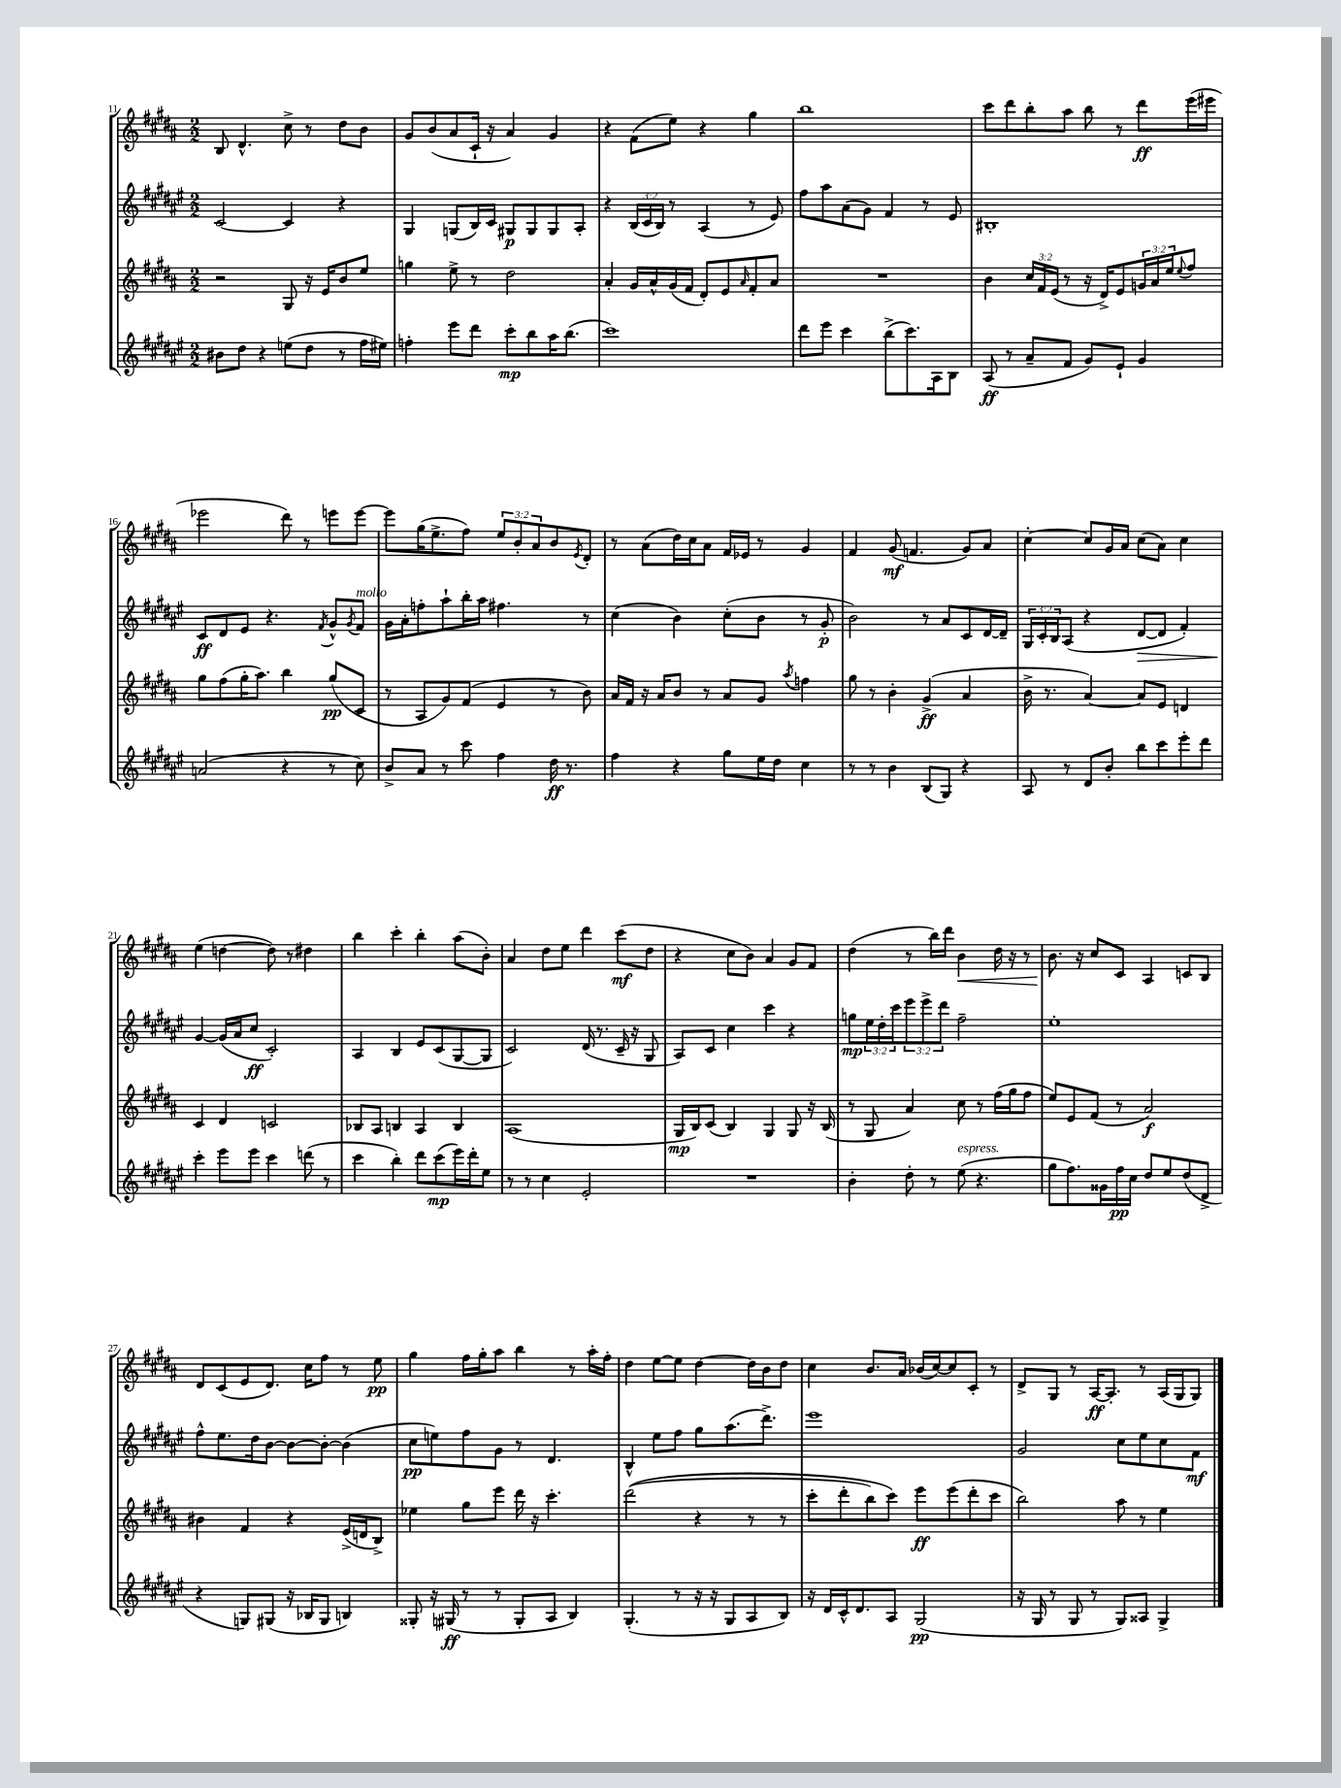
<<
\new StaffGroup <<
\new Staff = "s0" {
    \clef treble \key b \major \numericTimeSignature \time 2/2 \override Staff.TupletNumber.text = #tuplet-number::calc-fraction-text
    b8 dis'4.-^ cis''8-> r8 dis''8 b'8 |
    gis'8 b'8( ais'8 cis'16-! r16 ais'4) gis'4 |
    r4 fis'8( e''8) r4 gis''4 |
    b''1 |
    cis'''8 dis'''8 b''8-. ais''8 b''8 r8 dis'''8\ff e'''16( eis'''16 |
    ees'''2 dis'''8) r8 e'''8 e'''8~ |
    e'''8 gis''16( e''8.-> fis''8) \tuplet 3/2 { e''8 b'8-. ais'8 } b'8 \acciaccatura { e'8 } dis'8-. |
    r8 ais'8( dis''16) cis''16 ais'8 fis'16 ees'16 r8 gis'4 |
    fis'4 gis'8\mf( f'4. gis'8) ais'8 |
    cis''4~-. cis''8 gis'16 ais'16 cis''8( ais'8) cis''4 |
    e''4( d''4~ d''8) r8 dis''4 |
    b''4 cis'''4-. b''4-. ais''8( b'8-.) |
    ais'4 dis''8 e''8 dis'''4 cis'''8\mf( dis''8 |
    r4 cis''8 b'8) ais'4 gis'8 fis'8 |
    dis''4( r8 b''16) dis'''16 b'4\< dis''16 r16 r8 |
    b'8.\! r16 cis''8 cis'8 ais4 c'8 b8 |
    dis'8 cis'8( e'8 dis'8.) cis''16 fis''8 r8 e''8\pp |
    gis''4 fis''16 gis''16-. ais''8 b''4 r8 ais''16-. fis''16-. |
    dis''4 e''8~ e''8 dis''4~ dis''16 b'16 dis''8 |
    cis''4 b'8. ais'16 bes'16( cis''16~) cis''8 cis'8-. r8 |
    dis'8-> gis8 r8 ais16~\ff ais8.-. r8 ais16( gis16 gis8) \bar "|." |
}
\new Staff = "s1" {
    \clef treble \key fis \major \numericTimeSignature \time 2/2 \override Staff.TupletNumber.text = #tuplet-number::calc-fraction-text
    cis'2~ cis'4 r4 |
    gis4 g8( b16) cis'16 gis8\p gis8 gis8 ais8-. |
    r4 \tuplet 3/2 { b16( cis'16 b16) } r8 ais4( r8 eis'8) |
    fis''8 ais''8 ais'8( gis'8) fis'4 r8 eis'8 |
    bis1-. |
    cis'8\ff dis'8 eis'8 r4. \acciaccatura { fis'8 } gis'8-^ \acciaccatura { gis'8 } fis'8^\markup { \italic "molto" } |
    gis'16 ais'16-. f''8-. ais''8-! b''16-. ais''16 fis''4. r8 |
    cis''4( b'4) cis''8-.( b'8 r8 gis'8-.\p |
    b'2) r8 ais'8 cis'8 dis'16~ dis'16-- |
    \tuplet 3/2 { gis16 cis'16-. b16 } ais8( r4 dis'8~\> dis'8 fis'4-.) |
    gis'4~\! gis'16( ais'16 cis''8\ff cis'2-.) |
    ais4 b4 eis'8 cis'8( gis8~ gis8 |
    cis'2) dis'16( r8. cis'16-- r16 gis8 |
    ais8) cis'8 cis''4 cis'''4 r4 |
    g''8\mp \tuplet 3/2 { eis''16 dis''16-. cis'''16 } \tuplet 3/2 { eis'''8 eis'''8-> dis'''8 } fis''2-- |
    eis''1-. |
    fis''8-^ eis''8. dis''16 b'8~ b'8~ b'8~-. b'4( |
    cis''8\pp e''8) fis''8 gis'8 r8 dis'4. |
    b4-^ eis''8 fis''8 gis''8 ais''8.( dis'''8.->) |
    eis'''1 |
    gis'2 cis''8 eis''8 cis''8 fis'8\mf \bar "|." |
}
\new Staff = "s2" {
    \clef treble \key b \major \numericTimeSignature \time 2/2 \override Staff.TupletNumber.text = #tuplet-number::calc-fraction-text
    r2 gis8 r16 e'16 b'8 e''8 |
    g''4 e''8-> r8 dis''2 |
    ais'4-. gis'16 ais'16-^ gis'16( fis'16 dis'8-.) e'8 \grace { ais'16 } fis'8-. ais'8 |
    R1 |
    b'4 \tuplet 3/2 { cis''16 fis'16 e'16( } r8 r16 dis'16->) e'8 \tuplet 3/2 { g'16 ais'16 e''16 } \appoggiatura { e''8 } fis''8 |
    gis''8 fis''8( gis''16-. ais''8.) b''4 gis''8\pp( cis'8 |
    r8 ais8 gis'8) fis'8( e'4 r8 b'8) |
    ais'16 fis'16 r16 ais'16 b'8 r8 ais'8 gis'8 \acciaccatura { ais''8 } f''4 |
    gis''8 r8 b'4-. gis'4->\ff( ais'4 |
    b'16-> r8. ais'4~) ais'8 e'8 d'4 |
    cis'4 dis'4 c'2 |
    bes8 ais8 b4 ais4 b4 |
    ais1( |
    gis16\mp b16) cis'8( b4) gis4 gis8 r16 b16( |
    r8 gis8 ais'4) cis''8 r8 fis''16( gis''16 fis''8 |
    e''8) e'8 fis'8( r8 ais'2\f) |
    bis'4 fis'4 r4 e'16->( d'16 b8->) |
    ees''4 gis''8 e'''8 dis'''16 r16 cis'''4.-. |
    dis'''2(\( r4 r8 r8 |
    cis'''8-. dis'''8-. b''8) cis'''8\) e'''8\ff e'''8( dis'''8-. cis'''8 |
    b''2) ais''8 r8 e''4 \bar "|." |
}
\new Staff = "s3" {
    \clef treble \key fis \major \numericTimeSignature \time 2/2
    bis'8 dis''8 r4 e''8( dis''8 r8 fis''16 eis''16) |
    f''4-. eis'''8 dis'''8 cis'''8-.\mp b''8 ais''16 b''8.( |
    cis'''1) |
    dis'''8 eis'''8 cis'''4 b''8->( cis'''8.) ais16 b8 |
    ais8\ff( r8 ais'8-- fis'8 gis'8) eis'8-! gis'4 |
    a'2( r4 r8 cis''8) |
    b'8-> ais'8 r8 cis'''8 fis''4 dis''16\ff r8. |
    fis''4 r4 gis''8 eis''16 dis''16 cis''4 |
    r8 r8 b'4 b8( gis8) r4 |
    ais8 r8 dis'8 b'8-. b''8 cis'''8 eis'''8-. dis'''8 |
    cis'''4-. eis'''8 eis'''8 cis'''4 d'''8( r8 |
    cis'''4 b''4-.) dis'''8 cis'''8\mp( eis'''16) dis'''16-. eis''8 |
    r8 r8 cis''4 eis'2-. |
    R1 |
    b'4-. dis''8-. r8 eis''8^\markup { \italic "espress." }( r4. |
    gis''8 fis''8.) gisis'16 fis''16\pp cis''16 dis''8 eis''8 dis''8( dis'8-> |
    r4 g8) gis8( r16 bes16 gis8 b4) |
    gisis8-. r16 gis16\ff( r8 r8 gis8-. ais8 b4) |
    gis4.-.( r8 r16 r16 gis8 ais8 b8) |
    r16 dis'16 cis'16-^ dis'8. ais8 gis2\pp( |
    r16 gis16 r8 gis8 r8 gis8) aisis8 gis4-> \bar "|." |
}
>>
>>
\layout { \context { \Score currentBarNumber = #11 } }
